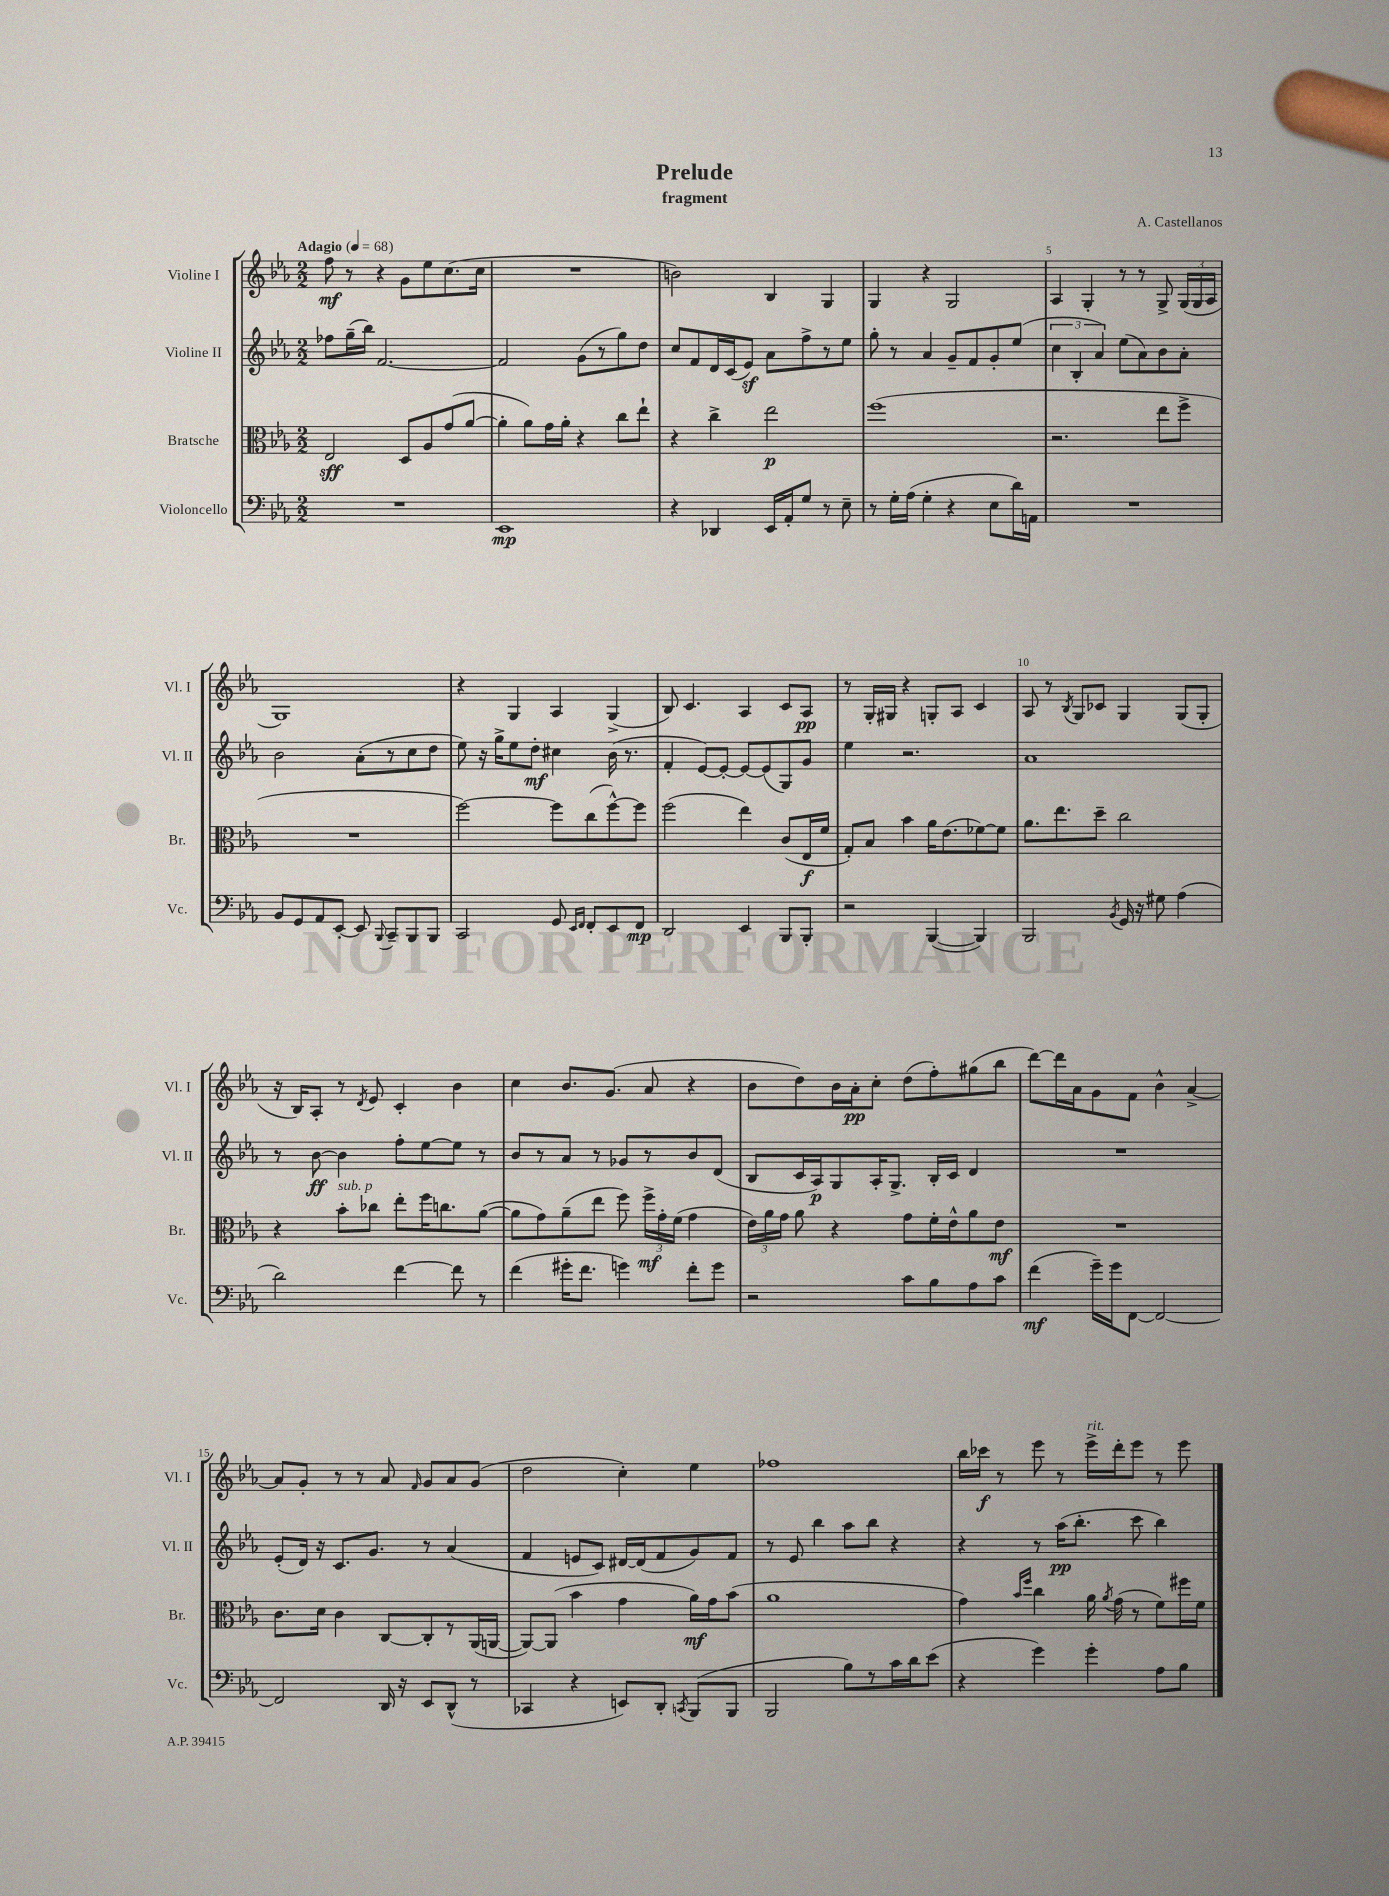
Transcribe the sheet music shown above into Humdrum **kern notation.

**kern	**kern	**kern	**kern
*staff4	*staff3	*staff2	*staff1
*clefF4	*clefC3	*clefG2	*clefG2
*k[b-e-a-]	*k[b-e-a-]	*k[b-e-a-]	*k[b-e-a-]
*M2/2	*M2/2	*M2/2	*M2/2
*MM68	*MM68	*MM68	*MM68
1r	2E-	8ff-	8ff
.	.	(16gg~	8r
.	.	16bb-)	.
.	.	[2.f	4r
.	8D	.	8g
.	8A-	.	8ee-
.	(8g	.	(8.cc
.	[8a-	.	.
.	.	.	16cc
=	=	=	=
1EE-	4a-']	2f]	1r
.	8a-)	.	.
.	16g	.	.
.	16a-'	.	.
.	4r	(8g	.
.	.	8r	.
.	8cc	8gg)	.
.	8ee-`	8dd	.
=	=	=	=
4r	4r	8cc	2b)
.	.	8f	.
4DD-	4cc^	16d	.
.	.	(16c	.
.	.	8e-)	.
16EE-	2ee-	8a-	4B-
16AA-'	.	.	.
8G	.	8ff^	.
8r	.	8r	4G
8E-~	.	8ee-	.
=	=	=	=
8r	(1ff	8gg'	4G
16G'	.	8r	.
(16A-	.	.	.
4G'	.	4a-	4r
4r	.	8g~	2G
.	.	8f	.
8E-	.	8g'	.
16d)	.	(8ee-	.
16AA	.	.	.
=	=	=	=
1r	2.r	6cc	4A-
.	.	6B-'	.
.	.	.	4G'
.	.	6a-)	.
.	.	(8ee-	8r
.	.	8a-)	8r
.	8ee-	8b-	8G^
.	8ff^	8a-'	(24G
.	.	.	24G
.	.	.	24A-
=	=	=	=
8BB-	1r	2b-	1G)
8GG	.	.	.
8AA-	.	.	.
[8EE-'	.	.	.
8EE-]	.	(8a-'	.
8qqBBB-	.	.	.
8CC~	.	8r	.
8BBB-	.	8cc	.
8BBB-	.	8dd	.
=	=	=	=
2CC	[2ff)	8ee-)	4r
.	.	16r	.
.	.	16gg^	.
.	.	8ee-	4G
.	.	8dd'	.
8GG	8ff]	4cc#	4A-
16qqEE-	.	.	.
16qqFF	.	.	.
8FF'	(8cc	.	.
8EE-	[8ff^^)	(16b-	(4G^
.	.	8.r	.
8FF	8ff]	.	.
=	=	=	=
2DD	(2ff	4f'	8B-)
.	.	.	4.c
.	.	[8e-)	.
.	.	8e-'_	.
4EE-	4ee-)	8e-_	4A-
.	.	(8e-]	.
8BBB-	(8c	8G)	8c
8BBB-'	16E-	8g	8A-
.	16f	.	.
=	=	=	=
2r	8G')	4ee-	8r
.	8B-	.	16G'
.	.	.	16G#
.	4b-	2.r	4r
([4BBB-	16a-	.	8G'
.	(8.e-	.	.
.	.	.	8A-
4BBB-])	[8f-)	.	4c
.	8f-]	.	.
=	=	=	=
2BBB-	8.a-	1a-	8A-
.	.	.	8r
.	8.ee-	.	.
.	.	.	8qB-
.	.	.	8G
.	8dd~	.	8c-
8qBB-	.	.	.
16GG	2cc	.	4G
16r	.	.	.
8G#	.	.	.
(4A-	.	.	(8G
.	.	.	8G'
=	=	=	=
2d)	4r	8r	16r
.	.	.	16B-)
.	.	[8b-	8A-'
.	8b-'	4b-]	8r
.	.	.	8qd
.	8cc-	.	8e-
[4f	8ee-'	8ff'	4c'
.	16ff	[8ee-	.
.	8.cc	.	.
8f]	.	8ee-]	4b-
8r	([8a-	8r	.
=	=	=	=
(4f	8a-]	8b-	4cc
.	8g)	8r	.
16g#'	(8a-~	8a-	8.b-
8.f	.	.	.
.	8ee-	8r	.
.	.	.	(8.g
4g)	8ff)	8g-	.
.	24ff^	8r	8a-
.	24g'	.	.
.	(24f	.	.
8f'	4g	8b-	4r
8g	.	(8d	.
=	=	=	=
2r	24e-)	8B-	8b-
.	24a-	.	.
.	24g	.	.
.	8a-	16c	8dd)
.	.	16A-)	.
.	4r	8G	16b-
.	.	.	16a-'
.	.	16A-'	8cc'
.	.	8.G^	.
8c	8g	.	(8dd
8B-	16f'	16B-'	8ff')
.	16e-^^	16c	.
8A-	8a-	4d	(8gg#
8c	8e-	.	8bb-
=	=	=	=
(4f	1r	1r	[8ddd)
.	.	.	16ddd]
.	.	.	16a-
16g~)	.	.	8g
16g	.	.	.
[8FF	.	.	8f
2FF_	.	.	4b-^^
.	.	.	[4a-^
=	=	=	=
2FF]	8.c	(8e-'	8a-]
.	.	16d)	8g'
.	16d	16r	.
.	4c	8.c	8r
.	.	.	8r
.	.	8.g	.
16DD	[8C	.	8a-
16r	.	.	.
.	.	.	16qqf
8EE-	8C']	8r	8g
(8DD^^	8r	(4a-	8a-
8r	(16AA-	.	(8g
.	[16AA	.	.
=	=	=	=
4CC-	8AA_)	4f	2dd
.	(8AA]	.	.
4r	4b-	8e	.
.	.	8c)	.
8EE)	4g	[16d#	4cc')
.	.	(16d#]	.
8DD'	.	8f	.
8qCC	.	.	.
(8BBB-	16a-)	8g)	4ee-
.	16g	.	.
8BBB-	(8b-	8f	.
=	=	=	=
2BBB-	1a-	8r	1ff-
.	.	8e-	.
.	.	4bb-	.
8B-)	.	8aa-	.
8r	.	8bb-	.
16c	.	4r	.
16d	.	.	.
(8e-	.	.	.
=	=	=	=
4r	4g)	4r	16bb-
.	.	.	16ccc-
.	.	.	8r
.	16qqb-	.	.
.	16qqff	.	.
4g)	4cc	8r	8eee-
.	.	(16aa-	8r
.	.	8.bb-'	.
4g'	16a-	.	16eee-^
.	8qa-	.	.
.	(16g	.	16ddd'
.	8r	8ccc	8eee-
8A-	8f)	4bb-)	8r
8B-	16ff#	.	8eee-
.	16f	.	.
==	==	==	==
*-	*-	*-	*-
